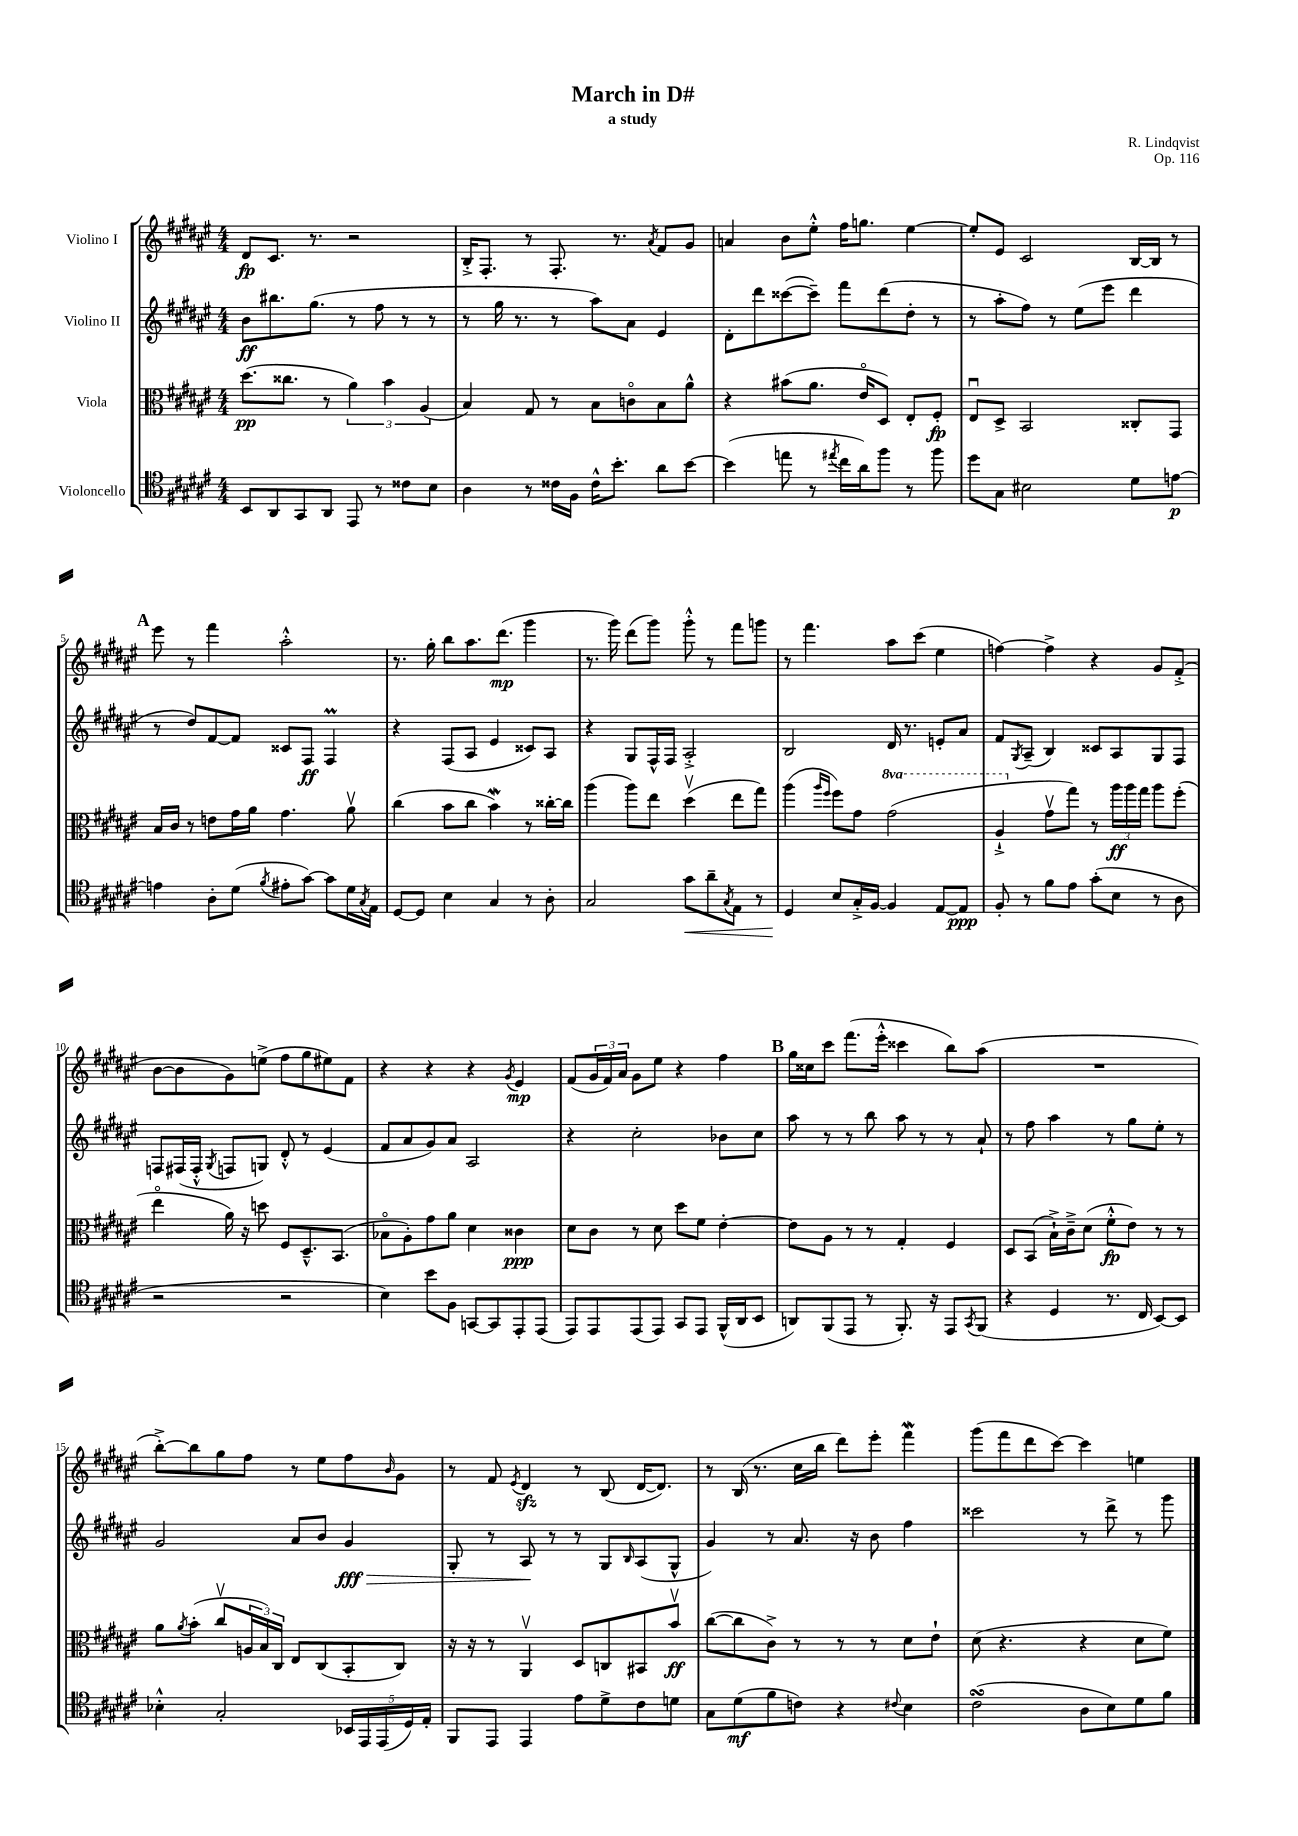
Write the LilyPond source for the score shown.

\header { title = "March in D#" composer = "R. Lindqvist" subtitle = "a study" opus = "Op. 116" }
<<
\new StaffGroup <<
\new Staff = "s0" \with { instrumentName = "Violino I" } {
    \clef treble \key fis \major \numericTimeSignature \time 4/4
    dis'8\fp cis'8. r8. r2 |
    b16-.-> fis8.-. r8 fis8.-. r8. \acciaccatura { ais'8 } fis'8 gis'8 |
    a'4 b'8 eis''8-.-^ fis''16 g''8. eis''4~ |
    eis''8-. eis'8 cis'2 b16~ b16 r8 |
    \mark \markup { \bold "A" } eis'''8 r8 fis'''4 ais''2-.-^ |
    r8. gis''16-. b''8 ais''8. dis'''8.\mp( gis'''4 |
    r8. gis'''16) dis'''8( gis'''8) gis'''8-.-^ r8 fis'''8 g'''8 |
    r8 fis'''4. ais''8 cis'''8( eis''4 |
    f''4~) f''4-> r4 gis'8 fis'8-.->( |
    b'8~ b'8 gis'8) e''8->( fis''8 gis''8 eis''8) fis'8 |
    r4 r4 r4 \acciaccatura { gis'8 } eis'4\mp |
    fis'8( \tuplet 3/2 { gis'16 fis'16) ais'16 } gis'8 eis''8 r4 fis''4 |
    \mark \markup { \bold "B" } gis''16 cisis''16 cis'''8 fis'''8.( eis'''16-.-^ cisis'''4 b''8) ais''8( |
    R1 |
    b''8~-.->) b''8 gis''8 fis''8 r8 eis''8 fis''8 \grace { b'16 } gis'8 |
    r8 fis'8 \acciaccatura { eis'8 } dis'4\sfz r8 b8( dis'16~ dis'8.) |
    r8 b16( r8. cis''16 b''16 dis'''8) eis'''8-. fis'''4\mordent |
    gis'''8( fis'''8 dis'''8 cis'''8~) cis'''4 e''4 \bar "|." |
}
\new Staff = "s1" \with { instrumentName = "Violino II" } {
    \clef treble \key fis \major \numericTimeSignature \time 4/4
    b'8\ff bis''8. gis''8.( r8 fis''8 r8 r8 |
    r8 gis''16 r8. r8 ais''8) ais'8 eis'4 |
    dis'8-. dis'''8 cisis'''8~( cisis'''8--) fis'''8 dis'''8( dis''8-. r8 |
    r8 ais''8-. fis''8) r8 eis''8( eis'''8 dis'''4 |
    \mark \markup { \bold "A" } r8 dis''8) fis'8~ fis'8 cisis'8 fis8\ff fis4\prall |
    r4 fis8( ais8 eis'4 cisis'8) ais8 |
    r4 gis8 fis16-^ fis16 ais2-.-> |
    b2 dis'16 r8. e'8-. ais'8 |
    fis'8 \acciaccatura { gis8 } ais8--( b4) cisis'8 ais8 gis8 fis8 |
    f8 fis16( fis16-.-^ \acciaccatura { gis8 } f8 g8) dis'8-.-^ r8 eis'4( |
    fis'8 ais'8 gis'8) ais'8 ais2 |
    r4 cis''2-. bes'8 cis''8 |
    \mark \markup { \bold "B" } ais''8 r8 r8 b''8 ais''8 r8 r8 ais'8-! |
    r8 fis''8 ais''4 r8 gis''8 eis''8-. r8 |
    gis'2 ais'8 b'8 gis'4\fff\> |
    gis8-. r8 ais8\! r8 r8 gis8 \grace { b16 } ais8( gis8-^ |
    gis'4) r8 ais'8. r16 b'8 fis''4 |
    cisis'''2 r8 dis'''8-> r8 gis'''8 \bar "|." |
}
\new Staff = "s2" \with { instrumentName = "Viola" } {
    \clef alto \key fis \major \numericTimeSignature \time 4/4 \set Staff.ottavationMarkups = #ottavation-simple-ordinals
    dis''8.\pp( cisis''8. r8 \tuplet 3/2 { ais'4) b'4 ais4( } |
    b4) gis8 r8 b8 c'8\flageolet b8 ais'8-^ |
    r4 bis'8( ais'8. eis'16\flageolet dis8) eis8-. fis8-.\fp |
    eis8\downbow dis8-> b,2 cisis8-. gis,8 |
    \mark \markup { \bold "A" } b16 cis'16 r8 e'8 gis'16 ais'16 gis'4. ais'8\upbow |
    cis''4( b'8 cis''8 b'4\mordent) r8 cisis''16~-. cisis''16 |
    ais''4( ais''8) eis''8 dis''4\upbow( eis''8 gis''8) |
    ais''4( \grace { ais''16 fis''16 } fis''8) gis'8 \ottava #1 gis''2( |
    ais'4-!-> \ottava #0 gis'8\upbow gis''8) r8 \tuplet 3/2 { ais''16\ff ais''16 gis''16 } ais''8 fis''8-.( |
    eis''4\flageolet ais'16) r16 d''8 fis8 dis8.---^ b,8.( |
    bes8\flageolet ais8-.) gis'8 ais'8 dis'4 cisis'4\ppp |
    dis'8 cis'8 r8 dis'8 dis''8 fis'8 eis'4~-. |
    \mark \markup { \bold "B" } eis'8 ais8 r8 r8 gis4-. fis4 |
    dis8 b,8( b16-!->) cis'16---> dis'8( fis'8-.-^\fp eis'8) r8 r8 |
    ais'8 \acciaccatura { ais'8 } b'8-.( cis''8\upbow \tuplet 3/2 { a16 b16) cis16 } eis8 cis8( b,8-. cis8) |
    r16 r16 r8 ais,4\upbow dis8 c8 bis,8 b'8\upbow\ff |
    cis''8~( cis''8 cis'8->) r8 r8 r8 dis'8 eis'8-! |
    dis'8( r4. r4 dis'8 fis'8) \bar "|." |
}
\new Staff = "s3" \with { instrumentName = "Violoncello" } {
    \clef tenor \key fis \major \numericTimeSignature \time 4/4
    b,8 ais,8 gis,8 ais,8 eis,8 r8 cisis'8 b8 |
    ais4 r8 cisis'16 fis16 cisis'16-^ b'8.-. ais'8 b'8~ |
    b'4( e''8 r8 \acciaccatura { eis''8 } cis''16 ais'16) fis''8 r8 fis''8 |
    dis''8 gis8 bis2 dis'8 e'8~\p |
    \mark \markup { \bold "A" } e'4 ais8-. dis'8( \acciaccatura { fis'8 } eis'8-. gis'8~) gis'8 dis'16 \acciaccatura { gis8 } eis16 |
    dis8~ dis8 b4 gis4 r8 ais8-. |
    gis2 gis'8\< ais'8-- \acciaccatura { gis8 } eis8 r8 |
    dis4\! b8 gis16-.-> fis16~ fis4 eis8~ eis8\ppp |
    fis8-. r8 fis'8 eis'8 gis'8-.( b8 r8 ais8 |
    r2 r2 |
    b4) b'8 fis8 g,8~ g,8 eis,8-. eis,8( |
    eis,8) eis,8 eis,8( eis,8) gis,8 eis,8 fis,16-^( ais,16 b,8 |
    \mark \markup { \bold "B" } a,8) fis,8( eis,8 r8 fis,8.-.) r16 eis,8 \acciaccatura { gis,8 } fis,8( |
    r4 dis4 r8. cis16 b,8~) b,8 |
    bes4-.-^ gis2-. \tuplet 5/4 { bes,16 eis,16 eis,16( dis16) eis16-. } |
    fis,8 eis,8 eis,4 eis'8 dis'8-> cis'8 d'8 |
    gis8 dis'8\mf( fis'8 c'8) r4 \appoggiatura { cis'8 } b4 |
    cis'2\turn( ais8 b8) dis'8 fis'8 \bar "|." |
}
>>
>>
